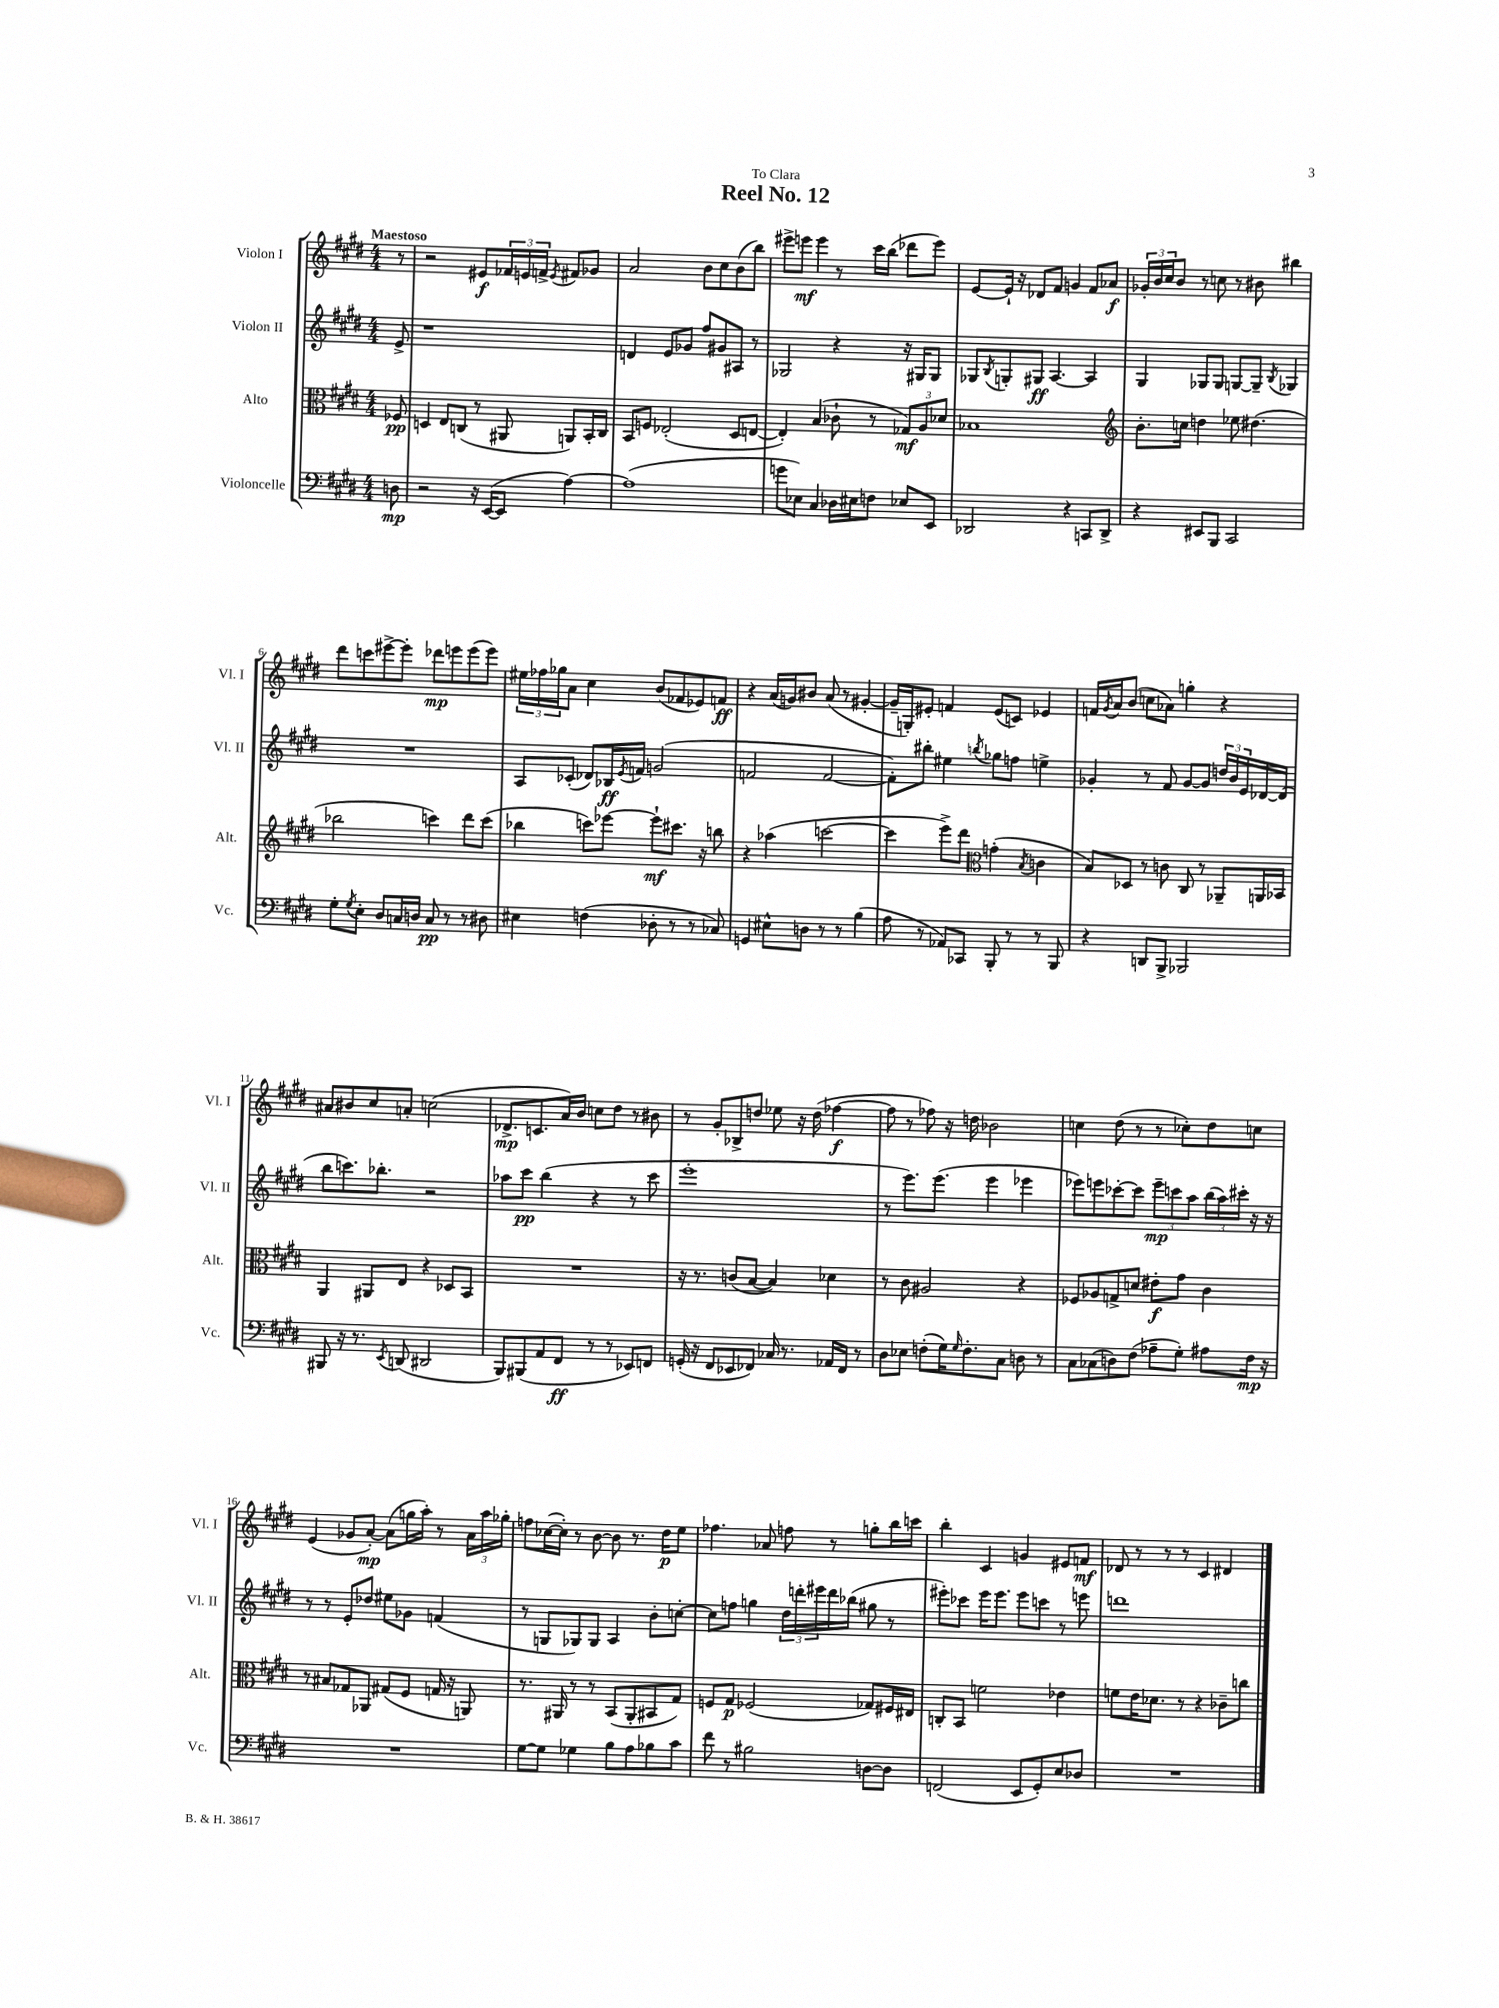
\header { title = "Reel No. 12" dedication = "To Clara" }
<<
\new StaffGroup <<
\new Staff = "s0" \with { instrumentName = "Violon I" shortInstrumentName = "Vl. I" } {
    \clef treble \key e \major \numericTimeSignature \time 4/4 \partial 8 \tempo "Maestoso"
    r8 |
    r2 eis'8\f \tuplet 3/2 { fes'16 e'16 f'16-> } \acciaccatura { e'8 } fis'8 ges'8 |
    a'2 b'8 cis''8 b'8( b''8) |
    eis'''8-> e'''8\mf e'''4 r8 cis'''16 b''16( des'''8 e'''8) |
    e'8~ e'16-! r16 des'8 fis'8 g'4 fis'8 aes'8\f |
    \tuplet 3/2 { ges'16-. b'16 cis''16 } b'8 r8 c''8 r8 bis'8 bis''4 |
    dis'''8 c'''8 eis'''8~-> eis'''8-. des'''8\mp e'''8 e'''8( e'''8) |
    \tuplet 3/2 { eis''16 fes''16 ges''16 } a'8 cis''4 b'8( fes'8 ees'8) f'8\ff |
    r4 a'16( g'16) bis'8 a'8( r8 gis'4~-. |
    gis'16-- g16-.) eis'8-. f'4 eis'8( c'8) ees'4 |
    f'16 \acciaccatura { gis'8 } a'16 b'8( c''8 aes'8) g''4-. r4 |
    ais'8 bis'8 cis''8 a'8-. c''2( |
    des'8.->\mp c'8. a'16) b'16 c''8 dis''8 r8 bis'8 |
    r8 gis'8-. bes8-> d''8 ees''8 r16 d''16( fes''4~\f |
    fes''8 r8 fes''8) r16 d''16 bes'2 |
    c''4 dis''8( r8 r8 ces''8-.) dis''8 c''8 |
    e'4( ges'8 a'8~-.\mp) a'8( g''16 a''16-.) r8 \tuplet 3/2 { a'16 a''16 ges''16-. } |
    f''8 ces''16~( ces''16-.) r8 b'8~ b'8 r8. dis''16\p e''8 |
    fes''4. aes'8 f''8 r8 g''8-. b''16 c'''16 |
    b''4-. cis'4 g'4 eis'8 f'8\mf |
    des'8 r8 r8 r8 cis'4 dis'4 \bar "|." |
}
\new Staff = "s1" \with { instrumentName = "Violon II" shortInstrumentName = "Vl. II" } {
    \clef treble \key e \major \numericTimeSignature \time 4/4 \partial 8
    e'8-> |
    r1 |
    d'4 e'8 ges'8 fis''8 gis'8 ais8 r8 |
    ges2 r4 r16 gis16 gis8 |
    ges8 \acciaccatura { b8 } g8-. gis8\ff a4.~ a4 |
    gis4 ges8 ges8 g8~ g8-- \acciaccatura { b8 } ges4 |
    R1 |
    a8 ces'8-.( des'8) bes16\ff \acciaccatura { e'8 } f'16 g'2( |
    f'2 f'2~ |
    f'8-.) bis''8-. eis''4 \acciaccatura { b''8 } ges''8 f''8 e''4-> |
    ges'4-. r8 fis'8 ges'8~ ges'8 \tuplet 3/2 { d''16 b'16 e'16 } des'16~ des'16( |
    b''8 c'''8.) bes''8.-. r2 |
    aes''8 cis'''8\pp b''4( r4 r8 cis'''8 |
    e'''1-. |
    r8 e'''8.) e'''8.( e'''4 ees'''4 |
    ees'''8) e'''8 ces'''8~-. ces'''8 \tuplet 3/2 { e'''8--\mp c'''8 a''8 } \tuplet 3/2 { b''16( a''16) cis'''16-. } r16 r16 |
    r8 r8 e'8-. des''8 eis''8 ges'8 f'4( |
    r8 g8 ges8) ges8 a4 b'8-. c''8~-. |
    c''8 f''8 g''4 \tuplet 3/2 { dis''16 d'''16-. eis'''16 } d'''16 bes''16( gis''8 r8 |
    eis'''8-.) ces'''8 eis'''16 eis'''8. eis'''8 c'''8 r8 e'''8 |
    d'''1 \bar "|." |
}
\new Staff = "s2" \with { instrumentName = "Alto" shortInstrumentName = "Alt." } {
    \clef alto \key e \major \numericTimeSignature \time 4/4 \partial 8
    fes8\pp |
    d4 e8 c8( r8 ais,8 a,8) b,16-. c16 |
    b,8 f8 ees2-.( dis8 e8~ |
    e4-.) b4( ces'8-! r8 \tuplet 3/2 { ges8\mf) a8 des'8 } |
    bes1 |
    \clef treble b'8.-. c''16 d''4 ees''8 dis''4.( |
    bes''2 c'''4) dis'''8 c'''8( |
    bes''4 c'''8) ees'''8~ ees'''8-!\mf cis'''8. r16 b''8 |
    r4 aes''4( c'''2~ |
    c'''4 e'''8->) dis'''8 \clef alto g'4-.( \acciaccatura { b8 } c'4 |
    b8) des8 r8 c'8 cis8 r8 aes,8-- a,16 bes,16 |
    a,4 ais,8 e8 r4 des8 b,8 |
    R1 |
    r16 r8. c'8( b8~ b4) des'4 |
    r8 cis'8 ais2 r4 |
    fes8 aes8 g8-> d'8 eis'8-.\f gis'8 cis'4 |
    r8 bis8 ges8 aes,8 gis8( fis8 g16 r16 a,8) |
    r8. ais,16 r8 r8 b,8( ais,8-. bis,8 gis8) |
    f8 gis8\p fes2( ges8) fis16 eis16 |
    c8-. b,8 f'2 ees'4 |
    f'8 e'16 des'8. r8 r4 ces'8-- c''8 \bar "|." |
}
\new Staff = "s3" \with { instrumentName = "Violoncelle" shortInstrumentName = "Vc." } {
    \clef bass \key e \major \numericTimeSignature \time 4/4 \partial 8
    d8\mp |
    r2 r16 e,16~( e,8 a4~) |
    a1( |
    g'8 ees8) cis4 des16 eis16 f8 ees8 e,8 |
    des,2 r4 c,8 des,8-> |
    r4 eis,8 b,,8 cis,2 |
    gis8-. \acciaccatura { gis8 } e8-. dis8 c16 d16 c8\pp r8 r8 dis8 |
    eis4 f4( des8-. r8 r8 ces8) |
    g,4 eis8-^ d8 r8 r8 b4( |
    a8 r8 aes,8) ces,8 b,,8-. r8 r8 b,,8 |
    r4 d,8 b,,8-> bes,,2 |
    bis,,8 r16 r8. \acciaccatura { e,8 } d,8( dis,2 |
    b,,8) bis,,8( a,8 fis,8\ff r8 r8 ees,8) f,8 |
    g,16-.( r16 fis,8 ees,8 fes,8) ces16 r8. aes,16 fes,16 r8 |
    dis8 ees8 f8-.( gis16) \grace { gis16 } f8.-. cis8 d8 r8 |
    cis8 ces8( d8) fis8( aes8-- gis8-.) ais8 fis16\mp r16 |
    R1 |
    gis8~ gis8 ges4 b8 a8 bes8 cis'8 |
    fis'8 r8 bis2 d8~ d8 |
    f,2( e,8 gis,8-.) e8 des8 |
    R1 \bar "|." |
}
>>
>>
